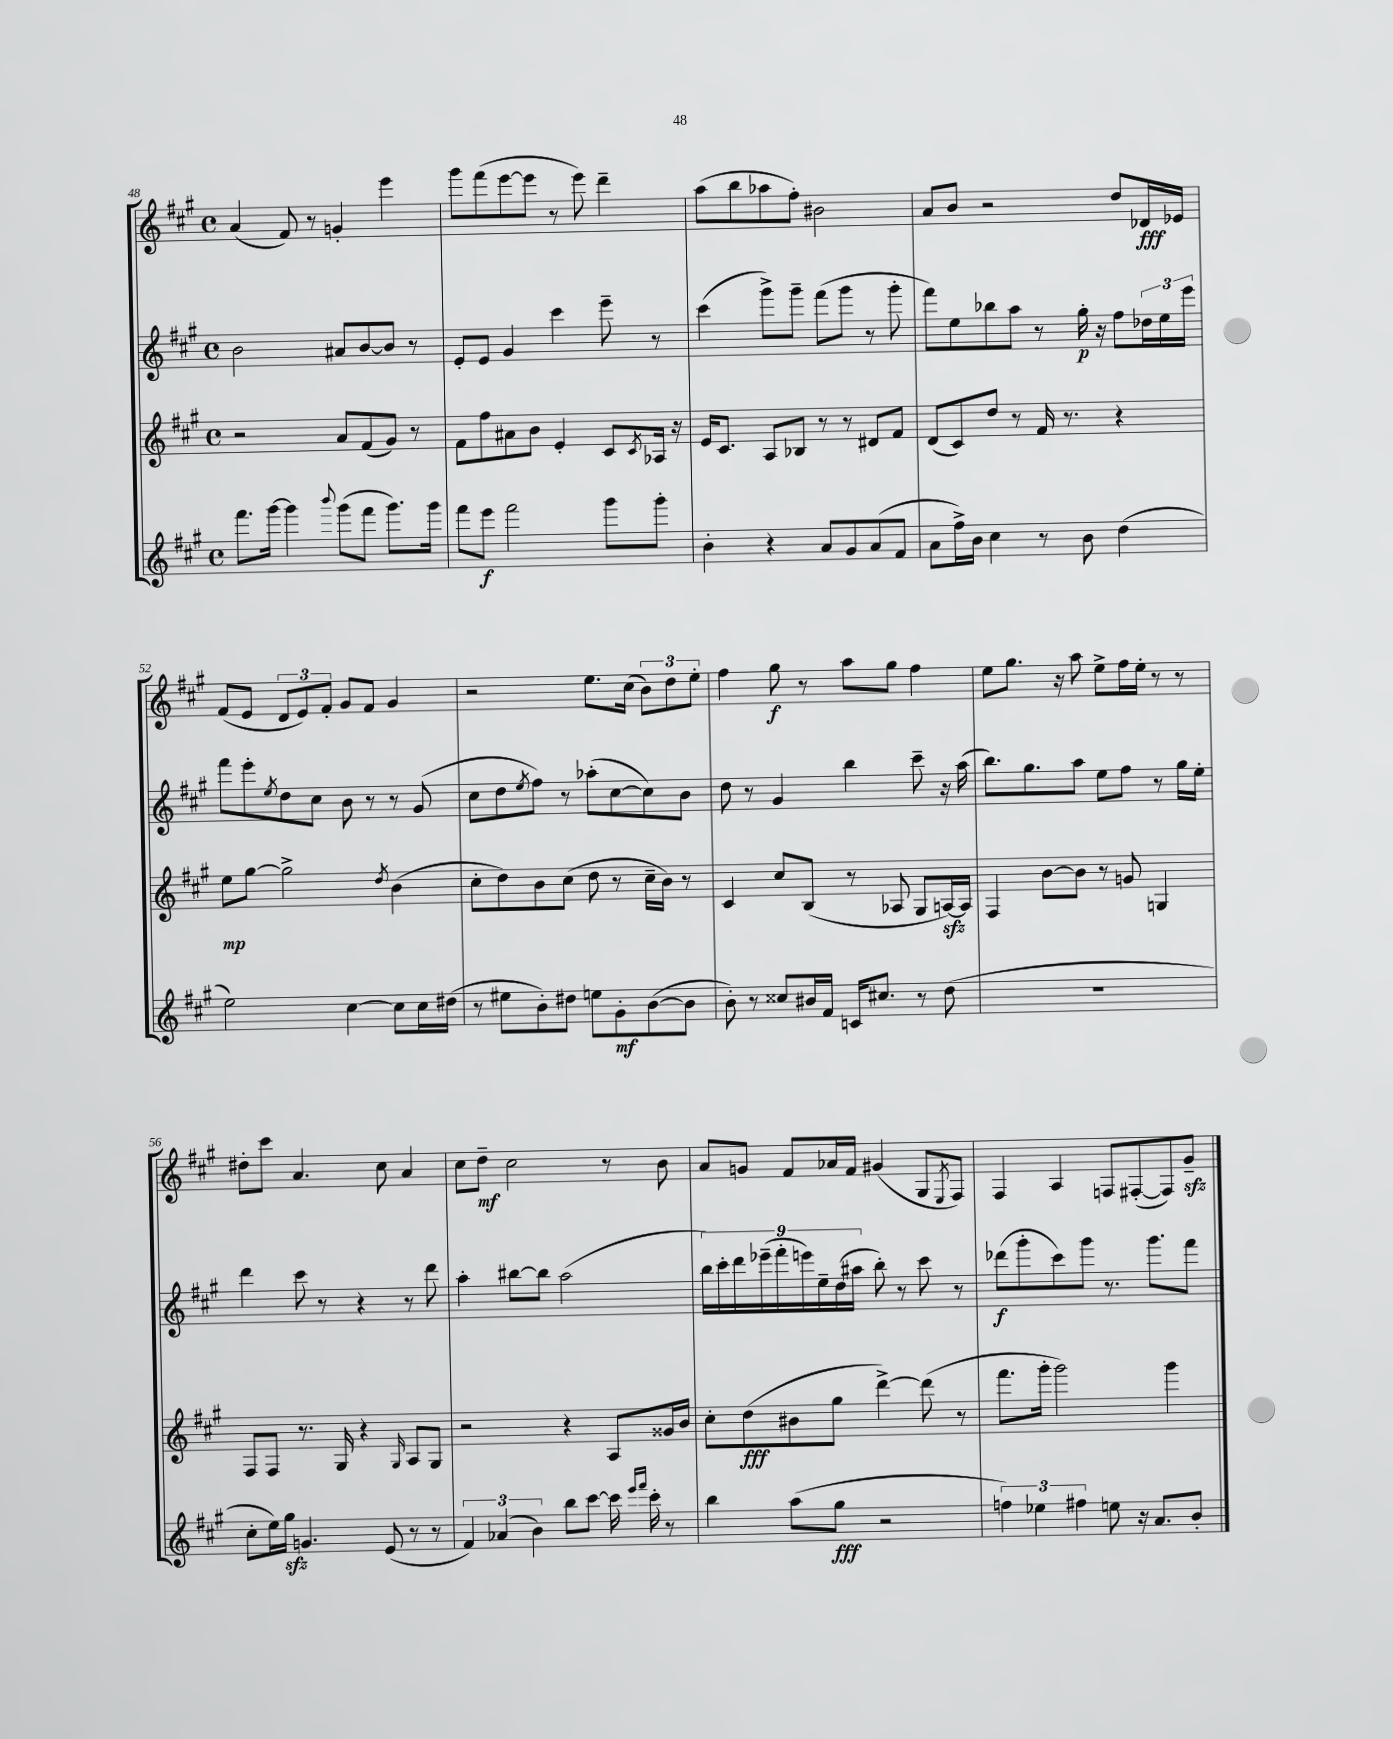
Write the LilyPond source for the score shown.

<<
\new StaffGroup <<
\new Staff = "s0" {
    \clef treble \key a \major \defaultTimeSignature \time 4/4
    a'4( fis'8) r8 g'4-. e'''4 |
    gis'''8 fis'''8( e'''8~ e'''8 r8 e'''8) d'''4-- |
    a''8( b''8 aes''8 fis''8-.) bis'2 |
    a'8 b'8 r2 d''8 des'16\fff ees'16 |
    fis'8( e'8 \tuplet 3/2 { d'8 e'8) fis'8-. } gis'8 fis'8 gis'4 |
    r2 e''8. cis''16( \tuplet 3/2 { b'8) d''8 e''8-. } |
    fis''4 gis''8\f r8 a''8 gis''8 fis''4 |
    e''8 gis''8. r16 a''8 e''8-> fis''16 e''16-. r8 r8 |
    dis''8-. cis'''8 a'4. cis''8 a'4 |
    cis''8 d''8--\mf cis''2 r8 b'8 |
    a'8 g'8 fis'8 aes'16 fis'16 gis'4( gis8 \acciaccatura { e8 } fis8) |
    fis4 a4 f8 fis8~-.( fis8) gis'8--\sfz \bar "|." |
}
\new Staff = "s1" {
    \clef treble \key a \major \defaultTimeSignature \time 4/4
    b'2 ais'8 b'8~ b'8 r8 |
    e'8-. e'8 gis'4 cis'''4 e'''8-- r8 |
    cis'''4( gis'''8->) gis'''8-- fis'''8( gis'''8 r8 gis'''8-. |
    fis'''8) e''8 bes''8 a''8 r8 gis''16-.\p r16 fis''8 \tuplet 3/2 { des''16 e''16 e'''16 } |
    fis'''8 e'''8-. \acciaccatura { e''8 } d''8 cis''8 b'8 r8 r8 gis'8( |
    cis''8 d''8 \acciaccatura { e''8 } fis''8) r8 aes''8-.( cis''8~ cis''8) b'8 |
    d''8 r8 gis'4 b''4 cis'''8-- r16 a''16( |
    b''8.) gis''8. a''8 e''8 fis''8 r8 gis''16 e''16-. |
    d'''4 cis'''8 r8 r4 r8 d'''8 |
    a''4-. bis''8~ bis''8 a''2( |
    \tuplet 9/8 { b''16) cis'''16-. d'''16 ees'''16--( fis'''16-. e'''16) e''16-- d''16( ais''16 } b''8-.) r8 cis'''8 r8 |
    des'''8\f( gis'''8-. cis'''8) gis'''8 r8. gis'''8. fis'''8 \bar "|." |
}
\new Staff = "s2" {
    \clef treble \key a \major \defaultTimeSignature \time 4/4
    r2 a'8 fis'8( gis'8) r8 |
    fis'8 fis''8 ais'8 b'8 e'4-. cis'8 \acciaccatura { cis'8 } aes16 r16 |
    e'16 cis'8. a8 bes8 r8 r8 dis'8 fis'8 |
    d'8( cis'8) d''8 r8 fis'16 r8. r4 |
    e''8\mp gis''8~ gis''2-> \acciaccatura { d''8 } b'4( |
    cis''8-. d''8) b'8 cis''8( d''8 r8 cis''16-- b'16) r8 |
    cis'4 cis''8 b8( r8 aes8 gis8 a16~\sfz) a16 |
    fis4 b'8~ b'8 r8 g'8 g4 |
    fis8 fis8 r8. gis16 r4 \grace { gis16 } a8 gis8 |
    r2 r4 a8 gisis'16 b'16 |
    cis''8-. d''8\fff( bis'8 gis''8 d'''4~->) d'''8( r8 |
    fis'''8. gis'''16-. gis'''2) gis'''4 \bar "|." |
}
\new Staff = "s3" {
    \clef treble \key a \major \defaultTimeSignature \time 4/4
    fis'''8. gis'''16~ gis'''4 \appoggiatura { b'''8 } gis'''8( fis'''8 gis'''8.) gis'''16 |
    fis'''8 e'''8\f fis'''2 gis'''8 gis'''8-. |
    b'4-. r4 a'8 gis'8 a'8( fis'8 |
    a'8 fis''16->) b'16 cis''4 r8 b'8 d''4( |
    e''2) cis''4~ cis''8 cis''16 dis''16( |
    r8 eis''8 b'8-.) dis''8 e''8 gis'8-.\mf b'8~( b'8 |
    b'8-.) r8 cisis''8 bis'16 fis'16 c'16 cis''8. r8 d''8( |
    R1 |
    cis''8-. e''16) gis''16\sfz g'4. e'8( r8 r8 |
    \tuplet 3/2 { fis'4) aes'4( b'4) } b''8 cis'''8~ cis'''16 \grace { e'''16 fis'''16 } cis'''16-. r8 |
    b''4 a''8( gis''8\fff r2 |
    \tuplet 3/2 { f''4) ees''4 fis''4 } e''8 r16 a'8. b'8-. \bar "|." |
}
>>
>>
\layout { \context { \Score currentBarNumber = #48 } }
